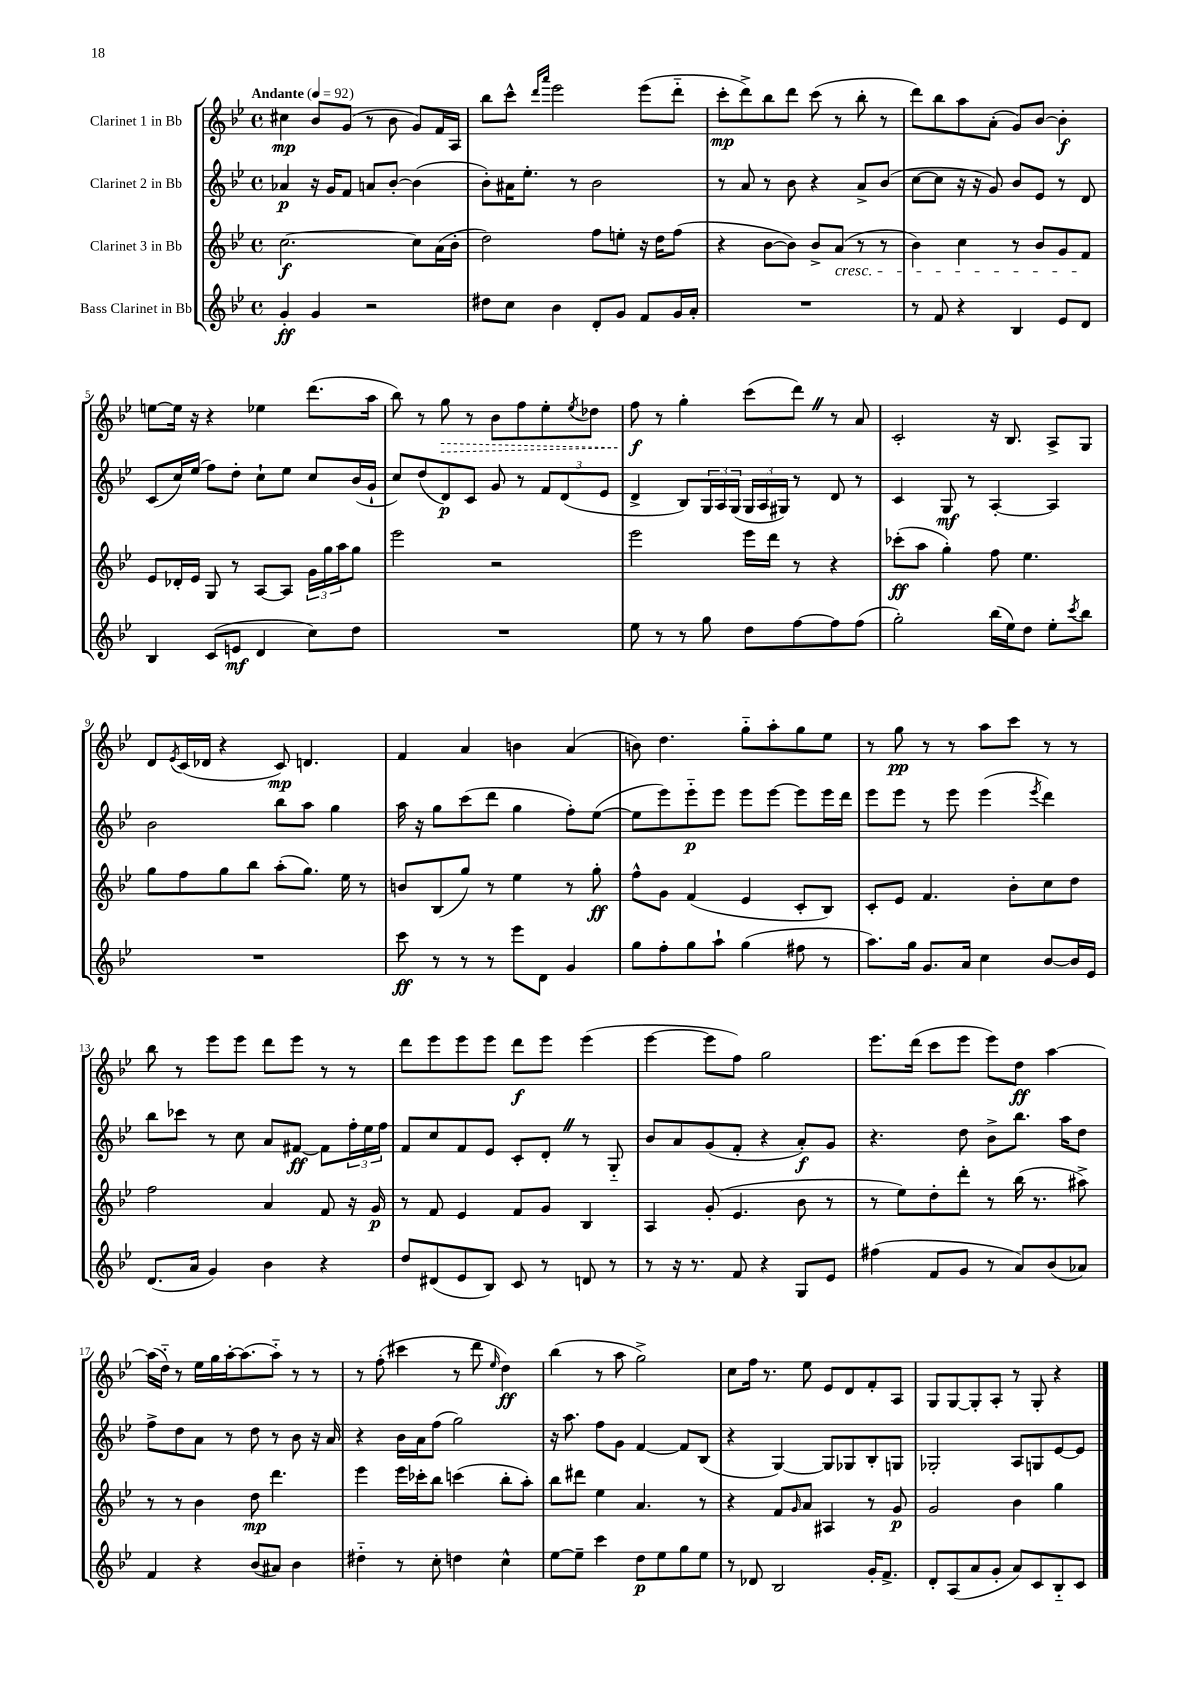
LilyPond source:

<<
\new StaffGroup <<
\new Staff = "s0" \with { instrumentName = "Clarinet 1 in Bb" } {
    \clef treble \key bes \major \defaultTimeSignature \time 4/4 \tempo "Andante" 4 = 92
    cis''4\mp bes'8 g'8( r8 bes'8 g'8) f'16 a16 |
    bes''8 c'''8-^ \grace { d'''16 a'''16 } ees'''2 ees'''8( d'''8-_ |
    c'''8-.\mp d'''8->) bes''8 d'''8 c'''8( r8 bes''8-. r8 |
    d'''8) bes''8 a''8 a'8-.( g'8) bes'8~ bes'4-.\f |
    e''8~ e''16 r16 r4 ees''4 d'''8.( a''16 |
    bes''8) r8 \once \override Hairpin.style = #'dashed-line g''8\> r8 bes'8 f''8 ees''8-. \acciaccatura { ees''8 } des''8 |
    f''8\f\! r8 g''4-. c'''8( d'''8) \once \override BreathingSign.text = \markup { \musicglyph "scripts.caesura.straight" } \breathe r8 a'8 |
    c'2-. r16 bes8. a8-> g8 |
    d'8 \acciaccatura { ees'8 } c'16( des'16 r4 c'8\mp) d'4. |
    f'4 a'4 b'4 a'4( |
    b'8) d''4. g''8-_ a''8-. g''8 ees''8 |
    r8 g''8\pp r8 r8 a''8 c'''8 r8 r8 |
    bes''8 r8 ees'''8 ees'''8 d'''8 ees'''8 r8 r8 |
    d'''8 ees'''8 ees'''8 ees'''8 d'''8\f ees'''8 ees'''4( |
    ees'''4~ ees'''8 f''8) g''2 |
    ees'''8. d'''16( c'''8 ees'''8 ees'''8) d''8\ff a''4~ |
    a''16( d''16-_) r8 ees''16 g''16 a''16~-. a''8.( a''8-_) r8 r8 |
    r8 f''8-.( cis'''4 r8 d'''8 \grace { ees''16 } d''4\ff) |
    bes''4( r8 a''8 g''2->) |
    c''8 f''16 r8. ees''8 ees'8 d'8 f'8-. a8 |
    g8 g8~ g8-. a8-. r8 g8-. r4 \bar "|." |
}
\new Staff = "s1" \with { instrumentName = "Clarinet 2 in Bb" } {
    \clef treble \key bes \major \defaultTimeSignature \time 4/4
    aes'4\p r16 g'16 f'8 a'8 bes'8~-. bes'4( |
    bes'8-.) ais'16 ees''8.-. r8 bes'2 |
    r8 a'8 r8 bes'8 r4 a'8-> bes'8( |
    c''8~ c''8 r16 r16 g'8) bes'8 ees'8 r8 d'8 |
    c'8( c''16) ees''16( f''8) d''8-. c''8-! ees''8 c''8 bes'16( g'16-! |
    c''8) d''8( d'8\p) c'8 g'8 r8 \tuplet 3/2 { f'8 d'8( ees'8 } |
    d'4-> bes8) \tuplet 3/2 { g16 a16 g16( } \tuplet 3/2 { g16 a16 gis16) } r8 d'8 r8 |
    c'4 g8\mf r8 a4~-. a4 |
    bes'2 bes''8 a''8 g''4 |
    a''16 r16 g''8 c'''8( d'''8 g''4 f''8-.) ees''8~( |
    ees''8 ees'''8) ees'''8-_\p ees'''8 ees'''8 ees'''8~ ees'''8 ees'''16 d'''16 |
    ees'''8 ees'''8 r8 ees'''8 ees'''4( \acciaccatura { ees'''8 } d'''4) |
    bes''8 ces'''8 r8 c''8 a'8 fis'8~\ff fis'8 \tuplet 3/2 { f''16-. ees''16 f''16 } |
    f'8 c''8 f'8 ees'8 c'8-. d'8-. \once \override BreathingSign.text = \markup { \musicglyph "scripts.caesura.straight" } \breathe r8 g8-_ |
    bes'8 a'8 g'8( f'8-. r4 a'8-.\f) g'8 |
    r4. d''8 bes'8-> bes''8. a''16 d''8 |
    f''8-> d''8 a'8 r8 d''8 r8 bes'8 r16 a'16 |
    r4 bes'16 a'16 f''8( g''2) |
    r16 a''8. f''8 g'8 f'4~ f'8 bes8( |
    r4 g4~) g8 ges8 bes8-. g8 |
    ges2-. a8 g8 ees'8~ ees'8 \bar "|." |
}
\new Staff = "s2" \with { instrumentName = "Clarinet 3 in Bb" } {
    \clef treble \key bes \major \defaultTimeSignature \time 4/4
    c''2.~\f c''8 a'16( bes'16-. |
    d''2) f''8 e''8-. r16 d''16 f''8( |
    r4 bes'8~ bes'8) bes'8-> a'8\cresc( r8 r8 |
    bes'4) c''4 r8 bes'8 g'8 f'8\! |
    ees'8 des'16-. ees'16 g8 r8 a8~ a8 \tuplet 3/2 { g'16 g''16 a''16 } g''8 |
    ees'''2 r2 |
    ees'''2 ees'''16 d'''16 r8 r4 |
    ces'''8-.\ff( a''8 g''4-.) f''8 ees''4. |
    g''8 f''8 g''8 bes''8 a''8-.( g''8.) ees''16 r8 |
    b'8 bes8( g''8) r8 ees''4 r8 g''8-.\ff |
    f''8-^ g'8 f'4( ees'4 c'8-. bes8) |
    c'8-. ees'8 f'4. bes'8-. c''8 d''8 |
    f''2 a'4 f'8 r16 g'16\p |
    r8 f'8 ees'4 f'8 g'8 bes4 |
    a4 g'8-.( ees'4. bes'8 r8 |
    r8 ees''8) d''8-. d'''8-. r8 bes''16( r8. ais''8->) |
    r8 r8 bes'4 d''8\mp d'''4. |
    ees'''4 ees'''16 ces'''16-. bes''8 c'''4( bes''8-. a''8-.) |
    bes''8 dis'''8 ees''4 a'4. r8 |
    r4 f'8 \grace { g'16 } a'8 ais4 r8 g'8\p |
    g'2 bes'4 g''4 \bar "|." |
}
\new Staff = "s3" \with { instrumentName = "Bass Clarinet in Bb" } {
    \clef treble \key bes \major \defaultTimeSignature \time 4/4
    g'4-.\ff g'4 r2 |
    dis''8 c''8 bes'4 d'8-. g'8 f'8 g'16 a'16-. |
    R1 |
    r8 f'8 r4 bes4 ees'8 d'8 |
    bes4 c'8( e'8\mf d'4 c''8) d''8 |
    R1 |
    ees''8 r8 r8 g''8 d''8 f''8~ f''8 f''8( |
    g''2-.) bes''16( ees''16) d''8 ees''8-. \acciaccatura { c'''8 } bes''8 |
    R1 |
    c'''8\ff r8 r8 r8 ees'''8 d'8 g'4 |
    g''8 f''8-. g''8 a''8-! g''4( fis''8 r8 |
    a''8.) g''16 g'8. a'16 c''4 bes'8~ bes'16 ees'16 |
    d'8.( a'16 g'4) bes'4 r4 |
    d''8 dis'8( ees'8 bes8) c'8 r8 d'8 r8 |
    r8 r16 r8. f'8 r4 g8 ees'8 |
    fis''4( f'8 g'8 r8 a'8) bes'8( aes'8) |
    f'4 r4 bes'8( ais'8) bes'4 |
    dis''4-_ r8 c''8-. d''4 c''4-^ |
    ees''8~ ees''8-- c'''4 d''8\p ees''8 g''8 ees''8 |
    r8 des'8 bes2 g'16-. f'8.-> |
    d'8-. a8( a'8 g'8-. a'8) c'8 bes8-_ c'8 \bar "|." |
}
>>
>>
